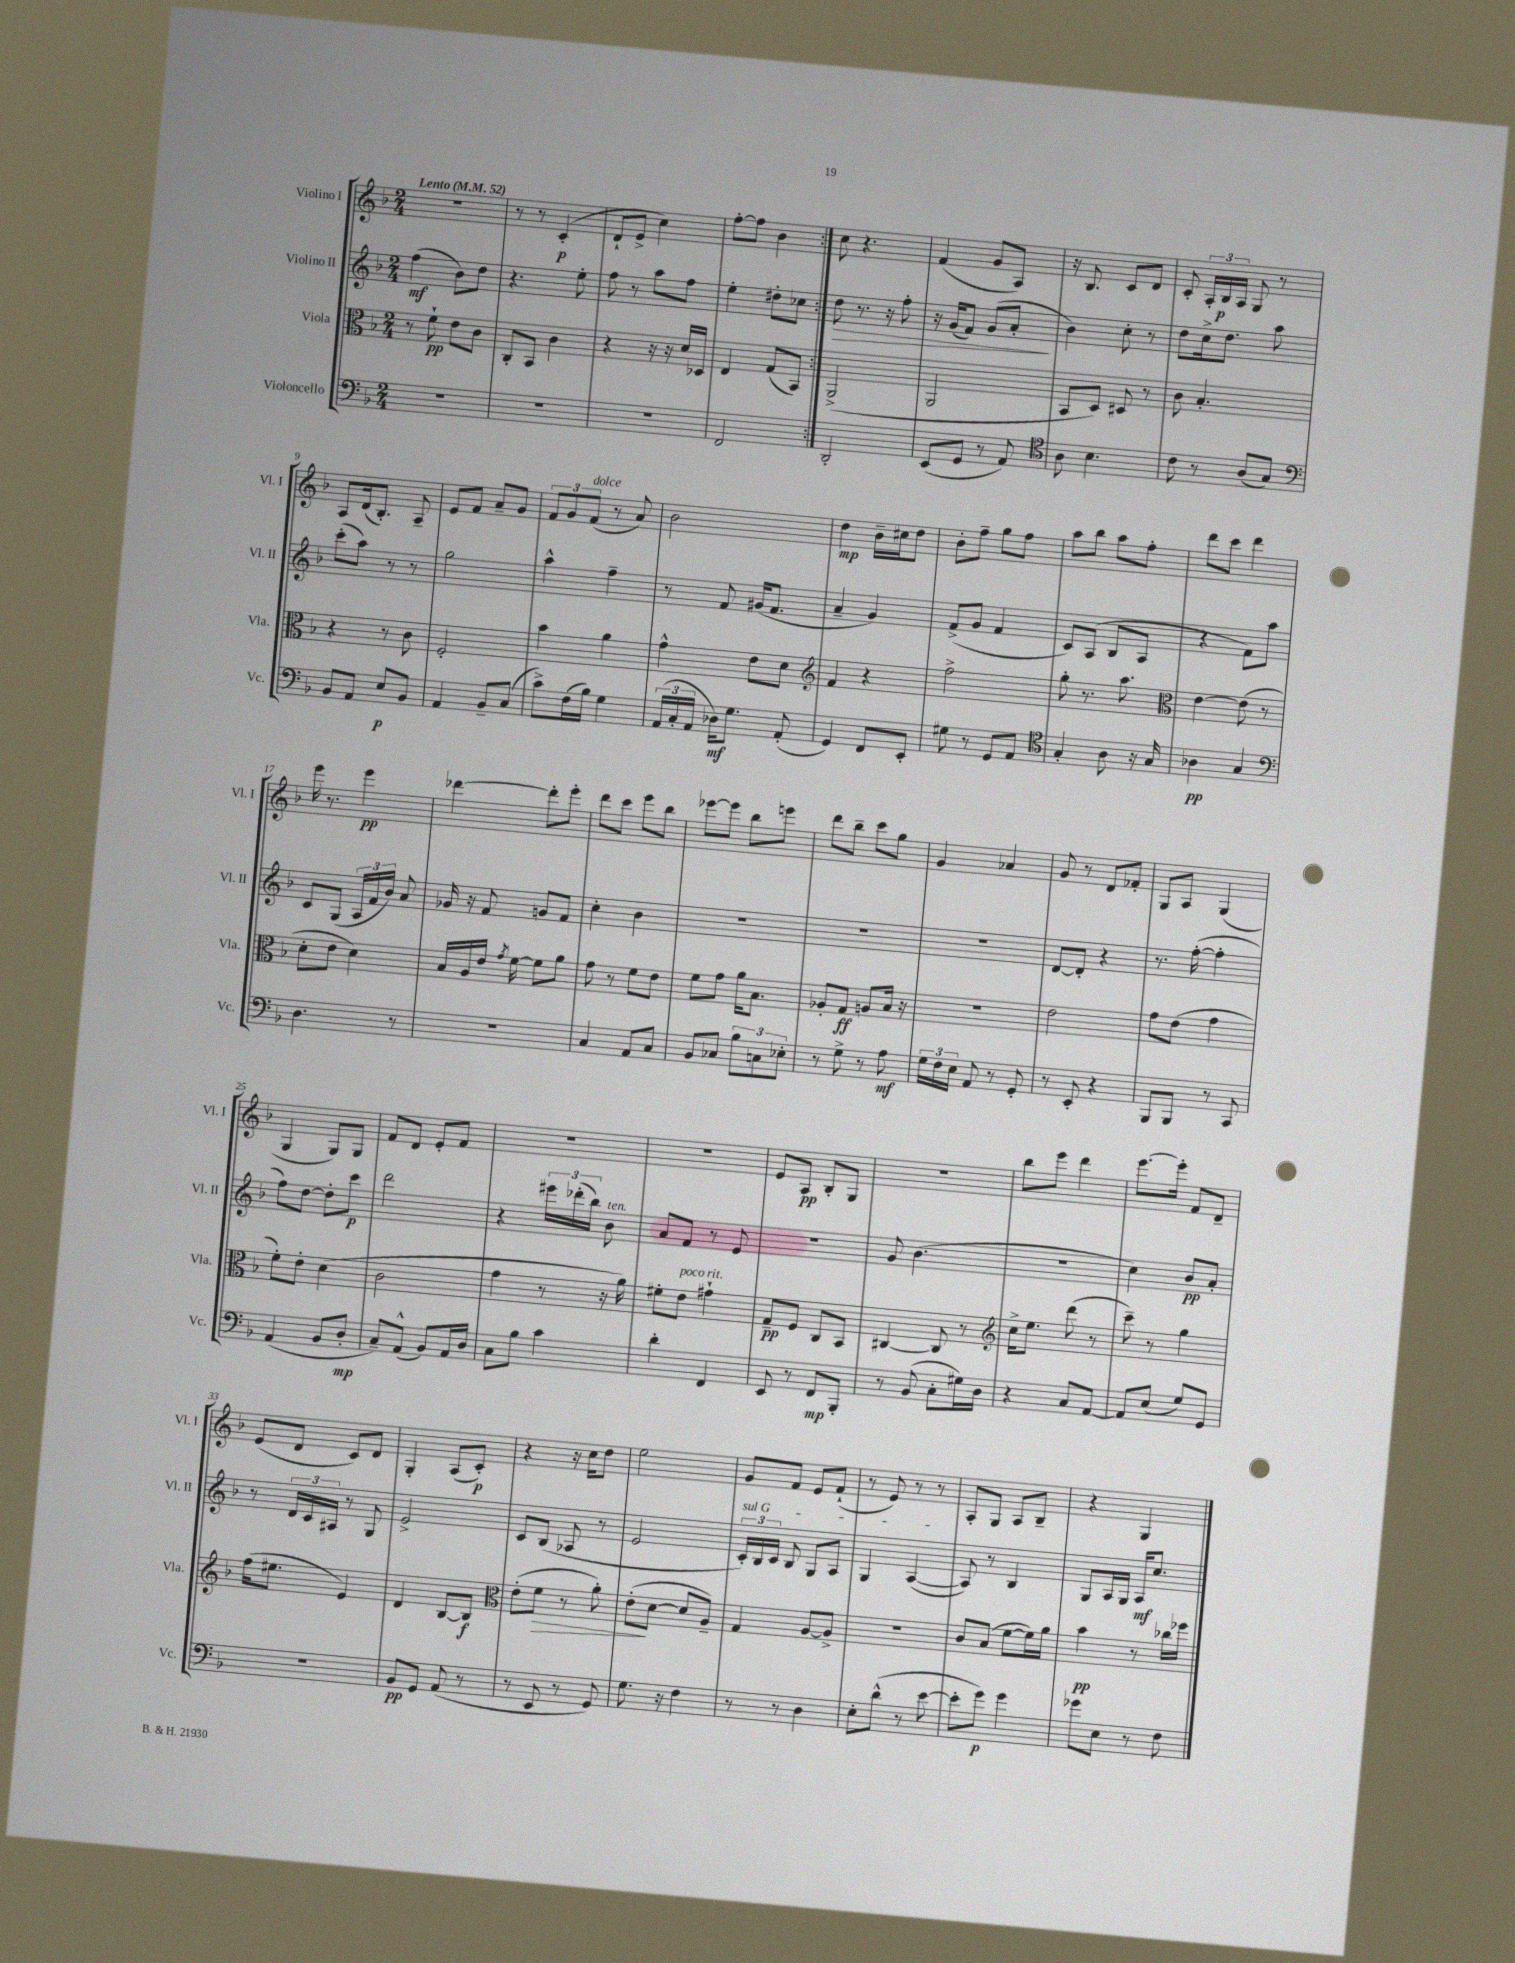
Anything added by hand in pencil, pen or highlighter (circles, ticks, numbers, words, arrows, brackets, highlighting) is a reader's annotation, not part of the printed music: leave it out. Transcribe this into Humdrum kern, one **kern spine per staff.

**kern	**kern	**kern	**kern
*staff4	*staff3	*staff2	*staff1
*clefF4	*clefC3	*clefG2	*clefG2
*k[b-]	*k[b-]	*k[b-]	*k[b-]
*M2/4	*M2/4	*M2/4	*M2/4
*MM52	*MM52	*MM52	*MM52
2r	8r	(4ff	2r
.	8f`	.	.
.	8e	8b-)	.
.	8c	8dd	.
=	=	=	=
2r	8C'	4.r	8r
.	8BB-	.	8r
.	4c	.	(4c'
.	.	8ee'	.
=	=	=	=
2r	4r	8ff	8d`
.	.	8r	8e^
.	16r	8aa	4cc)
.	16r	.	.
.	16d	8ff	.
.	16D-	.	.
=	=	=	=
2FF	4E	4ee'	[8ff'
.	.	.	8ff]
.	(8G	8dd#'	4b-
.	8BB-)	8cc-	.
=:|!	=:|!	=:|!	=:|!
2DD'	(2AA^	8dd	8cc
.	.	8.r	4.r
.	.	16r	.
.	.	8ff'	.
=	=	=	=
(8EE	2AA	16r	(4f
.	.	(16g	.
8GG	.	8f)	.
8r	.	(8g	8g
8AA)	.	8a'	8A)
=	=	=	=
*clefC4	*	*	*
8A	8BB-	4b-)	16r
.	.	.	8.B-
4.B-	8D)	.	.
.	8D#	8cc'	8c
.	8r	8r	8d
=	=	=	=
8c	8c	8dd	8c'
8r	4.B-'	16cc^	24A'
.	.	.	24B-
.	.	8.dd	.
.	.	.	24A
(8A	.	.	8G
8G)	.	8aa	8r
=	=	=	=
*clefF4	*	*	*
8BB-	4r	(8ccc'	8A
8AA	.	8aa)	(16d
.	.	.	8.B-')
8E	8r	8r	.
8BB-	8c	8r	8A~
=	=	=	=
4AA	2F'	2gg	8e
.	.	.	8f
8BB-~	.	.	8a~
(8C	.	.	8g
=	=	=	=
8c^)	4b-	4aa^^	12f
.	.	.	12g
(16F	.	.	.
.	.	.	(12f
16B-)	.	.	.
4G	4a	4ff~	8r
.	.	.	8a)
=	=	=	=
(24AA	4g^^	8r	2b-
24C'	.	.	.
24AA	.	.	.
16D-)	.	8f	.
8.G	.	.	.
.	8e	(16g#	.
.	.	8.f	.
(8AA'	8d	.	.
=	=	=	=
*	*clefG2	*	*
4GG)	4f	4a~	4dd
8FF	4r	4g)	16b-~
.	.	.	16cc#
8EE'	.	.	8dd
=	=	=	=
8G#	2ff^	(8f^	8b-'
8r	.	8g	8ff~
8GG	.	4f	8gg
8AA	.	.	8ff
=	=	=	=
*clefC4	*	*	*
4G'	8gg'	8c)	8aa
.	8.r	(8A	8bb-
8A	.	8B-	8aa
.	8.aa	.	.
16r	.	8A	8ff'
16G	.	.	.
=	=	=	=
*	*clefC3	*	*
4A-	[4e	4r	8ddd
.	.	.	8ccc
4G	(8e]	8f)	4ddd
.	8r	8aa	.
=	=	=	=
*clefF4	*	*	*
4.D	8d'	8c	16eee
.	.	.	8.r
.	8e	(8G	.
.	4d)	24A	4eee
.	.	24f	.
.	.	24b-)	.
8r	.	8a	.
=	=	=	=
2r	16B-	16g-	[4ddd-
.	16A	16r	.
.	16e	8f	.
.	8qg	.	.
.	[16f	.	.
.	8f]	8g	8ddd-']
.	8a	8f	8eee'
=	=	=	=
4C	8g	4cc'	8ddd
.	8r	.	8ccc
8AA	8f	4b-	8eee
8C	8e	.	8bb-
=	=	=	=
8BB-	8f	2r	[8eee-
8C-	8g	.	8eee-]
12B-	16a	.	8bb-
.	8.B-	.	.
12C	.	.	.
.	.	.	8eee
12E-'	.	.	.
=	=	=	=
8r	8A-'	2r	8ddd
8G^	8G	.	8bb-~
8r	8A	.	8ccc
8A	16B-	.	8gg
.	16r	.	.
=	=	=	=
24G	2r	2r	4g
24F	.	.	.
24E	.	.	.
8AA	.	.	.
8r	.	.	4a-
8GG'	.	.	.
=	=	=	=
8r	2e	[8d	8g
8EE'	.	8d']	8r
4r	.	4r	8d
.	.	.	8f-'
=	=	=	=
8BBB-	8g	8.r	8G
8BBB-	(8e	.	8A
.	.	([16ff'	.
8r	4g	4ff']	(4G
8CC	.	.	.
=	=	=	=
(4AA	8f')	8ff)	4G
.	8e'	[8dd	.
8BB-	(4d	8dd']	8G)
8D'	.	8ccc	8G
=	=	=	=
8C~)	2c	2ddd	8f
(8AA^^	.	.	8d
8BB-)	.	.	8e'
16AA	.	.	8f
16D	.	.	.
=	=	=	=
8C	4g	4r	2r
8B-	.	.	.
4c	8r	24eee#	.
.	.	(24ddd-'	.
.	.	24bb-)	.
.	16r	8b-	.
.	16a)	.	.
=	=	=	=
4d'	8f#'	8a	2r
.	8e	8f	.
4FF	4g#`	8r	.
.	.	8e	.
=	=	=	=
8EE	8G~	2r	8e
8r	8F	.	8A
8FF	8C	.	8B-'
8BBB-'	8BB-	.	8G
=	=	=	=
8r	[4C#	8g	2r
(8BB-	.	(4.b-	.
8C'	8C#]	.	.
16G#)	8r	.	.
16D	.	.	.
=	=	=	=
*	*clefG2	*	*
4r	16cc^	2r	8bb-
.	8.ee	.	.
.	.	.	8eee
8C	(8ddd	.	4ddd
[8AA	8r	.	.
=	=	=	=
8AA]	8ccc~)	4cc)	[8.eee
(8E	8r	.	.
.	.	.	16eee']
8G)	4gg	8b-	8f
8GG	.	8a'	8d~
=	=	=	=
2r	(16ff	8r	(8e
.	8.ee#	.	.
.	.	24d	8d
.	.	24c	.
.	.	24A#	.
.	4e)	8r	8c)
.	.	8G	8d
=	=	=	=
8BB-	4d	2e^	4G'
8GG	.	.	.
(8AA	[8B-	.	(8A
8r	8B-]	.	8c')
=	=	=	=
*	*clefC3	*	*
8r	(8e'	8c	4r
8EE	8f	(8B-	.
8r	8r	8A-	16r
.	.	.	16cc
8GG)	8a')	8r	8dd
=	=	=	=
8.G	(8e'	2e	2ee
.	[8d	.	.
16r	.	.	.
4F	8d]	.	.
.	8A~)	.	.
=	=	=	=
8r	4G	24c')	8g
.	.	24B-	.
.	.	24c	.
8r	.	8B-	8f
4D	[8A	8G	8e
.	8A^]	8A	(8f`
=	=	=	=
8E'	2r	4G	8r
(8d^^	.	.	8e)
8r	.	([4A	8r
[8e	.	.	8r
=	=	=	=
8e']	8c	8A])	8A'
8g)	(8B-	8r	8G
4g	[8f	4B-	8A
.	16f])	.	8B-~
.	16a	.	.
=	=	=	=
8g-	4b-	8G	4r
8E	.	16A	.
.	.	16G	.
8r	8r	16A	4G
.	.	8.cc	.
8F	16cc-	.	.
.	16ff-	.	.
==	==	==	==
*-	*-	*-	*-
